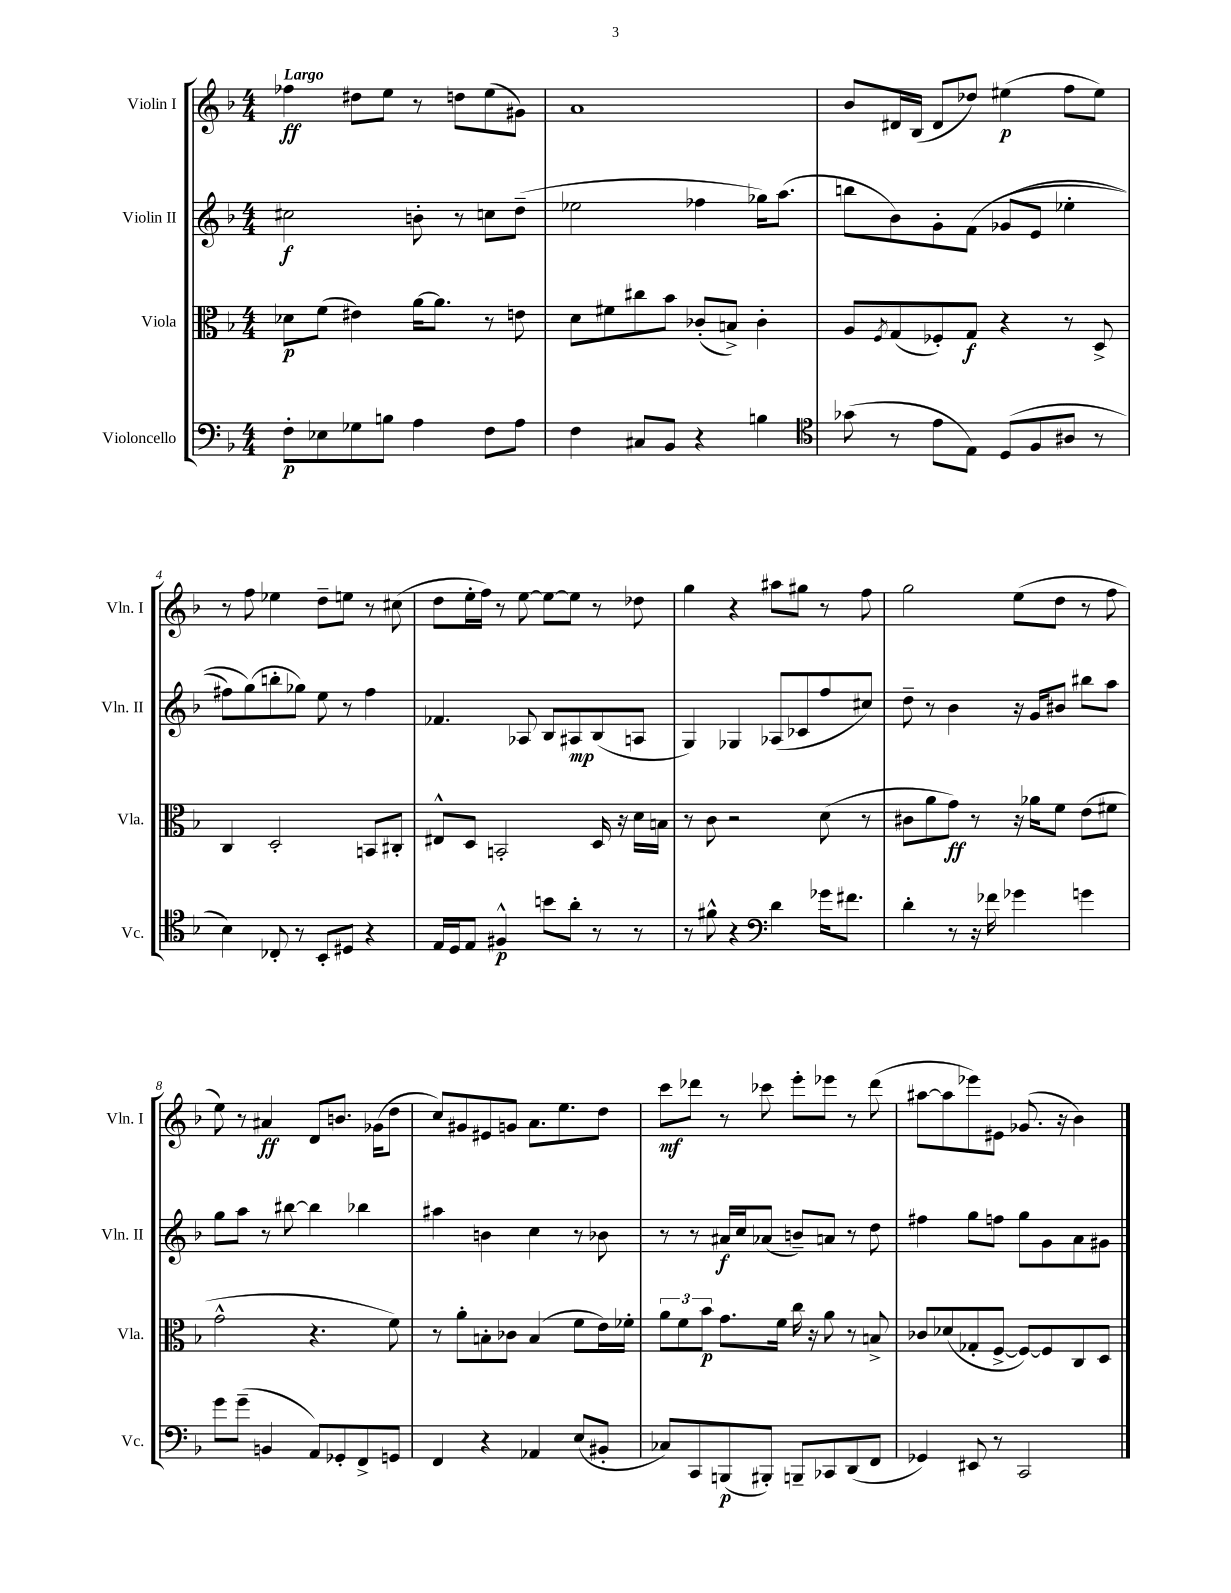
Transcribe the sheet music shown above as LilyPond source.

<<
\new StaffGroup <<
\new Staff = "s0" \with { instrumentName = "Violin I" shortInstrumentName = "Vln. I" } {
    \clef treble \key f \major \numericTimeSignature \time 4/4 \tempo "Largo"
    fes''4\ff dis''8 e''8 r8 d''8 e''8( gis'8) |
    a'1 |
    bes'8 dis'16 bes16( dis'8 des''8) eis''4\p( f''8 eis''8) |
    r8 f''8 ees''4 d''8-- e''8 r8 cis''8( |
    d''8 e''16-. f''16) r8 e''8~ e''8~ e''8 r8 des''8 |
    g''4 r4 ais''8 gis''8 r8 f''8 |
    g''2 e''8( d''8 r8 f''8 |
    e''8) r8 ais'4\ff d'8 b'8. ges'16( d''8 |
    c''8) gis'8 eis'8 g'8 a'8. e''8. d''8 |
    c'''8\mf des'''8 r8 ces'''8 e'''8-. ees'''8 r8 des'''8( |
    ais''8~ ais''8 ees'''8) eis'8 ges'8.( r16 bes'4) \bar "|." |
}
\new Staff = "s1" \with { instrumentName = "Violin II" shortInstrumentName = "Vln. II" } {
    \clef treble \key f \major \numericTimeSignature \time 4/4
    cis''2\f b'8-. r8 c''8 d''8--( |
    ees''2 fes''4 ges''16) a''8.( |
    b''8 bes'8) g'8-. f'8\( ges'8( e'8 ees''4-. |
    fis''8) g''8(\) b''8-. ges''8) e''8 r8 fis''4 |
    fes'4. aes8 bes8 ais8\mp bes8( a8 |
    g4) ges4 aes8( ces'8 f''8 cis''8) |
    d''8-- r8 bes'4 r16 g'16 bis'8 bis''8 a''8 |
    g''8 a''8 r8 bis''8~ bis''4 bes''4 |
    ais''4 b'4 c''4 r8 bes'8 |
    r8 r8 ais'16\f c''16 aes'8( b'8--) a'8 r8 d''8 |
    fis''4 g''8 f''8 g''8 g'8 a'8 gis'8 \bar "|." |
}
\new Staff = "s2" \with { instrumentName = "Viola" shortInstrumentName = "Vla." } {
    \clef alto \key f \major \numericTimeSignature \time 4/4
    des'8\p f'8( eis'4) a'16~ a'8. r8 e'8 |
    d'8 fis'8 cis''8 bes'8 ces'8-.( b8->) ces'4-. |
    a8 \acciaccatura { f8 } g8( fes8-.) g8\f r4 r8 d8-> |
    c4 d2-. b,8 cis8-. |
    eis8-^ d8 b,2-. d16 r16 d'16 b16 |
    r8 c'8 r2 d'8( r8 |
    cis'8 a'8 g'8\ff) r8 r16 aes'16 f'8 e'8( fis'8 |
    g'2-^ r4. f'8) |
    r8 a'8-. b8-. ces'8 b4( f'8 e'16) fes'16-. |
    \tuplet 3/2 { a'8 f'8 bes'8\p } g'8. f'16 c''16 r16 a'8 r8 b8-> |
    ces'8 des'8( ges8-. f8~-> f8~) f8 c8 d8 \bar "|." |
}
\new Staff = "s3" \with { instrumentName = "Violoncello" shortInstrumentName = "Vc." } {
    \clef bass \key f \major \numericTimeSignature \time 4/4
    f8-.\p ees8 ges8 b8 a4 f8 a8 |
    f4 cis8 bes,8 r4 b4 |
    \clef tenor ges'8( r8 e'8 e8) d8( f8 ais8 r8 |
    bes4) ces8-. r8 bes,8-. dis8 r4 |
    e16 d16 e8 fis4-^\p b'8 a'8-. r8 r8 |
    r8 fis'8-^ r4 \clef bass d'4 ges'16 fis'8. |
    d'4-. r8 r16 fes'16 ges'4 g'4 |
    g'8 g'8--( b,4 a,8) ges,8-. f,8-> g,8 |
    f,4 r4 aes,4 e8( bis,8-. |
    ces8) c,8 b,,8\p( bis,,8-.) b,,8-- ces,8 d,8( f,8 |
    ges,4) eis,8 r8 c,2 \bar "|." |
}
>>
>>
